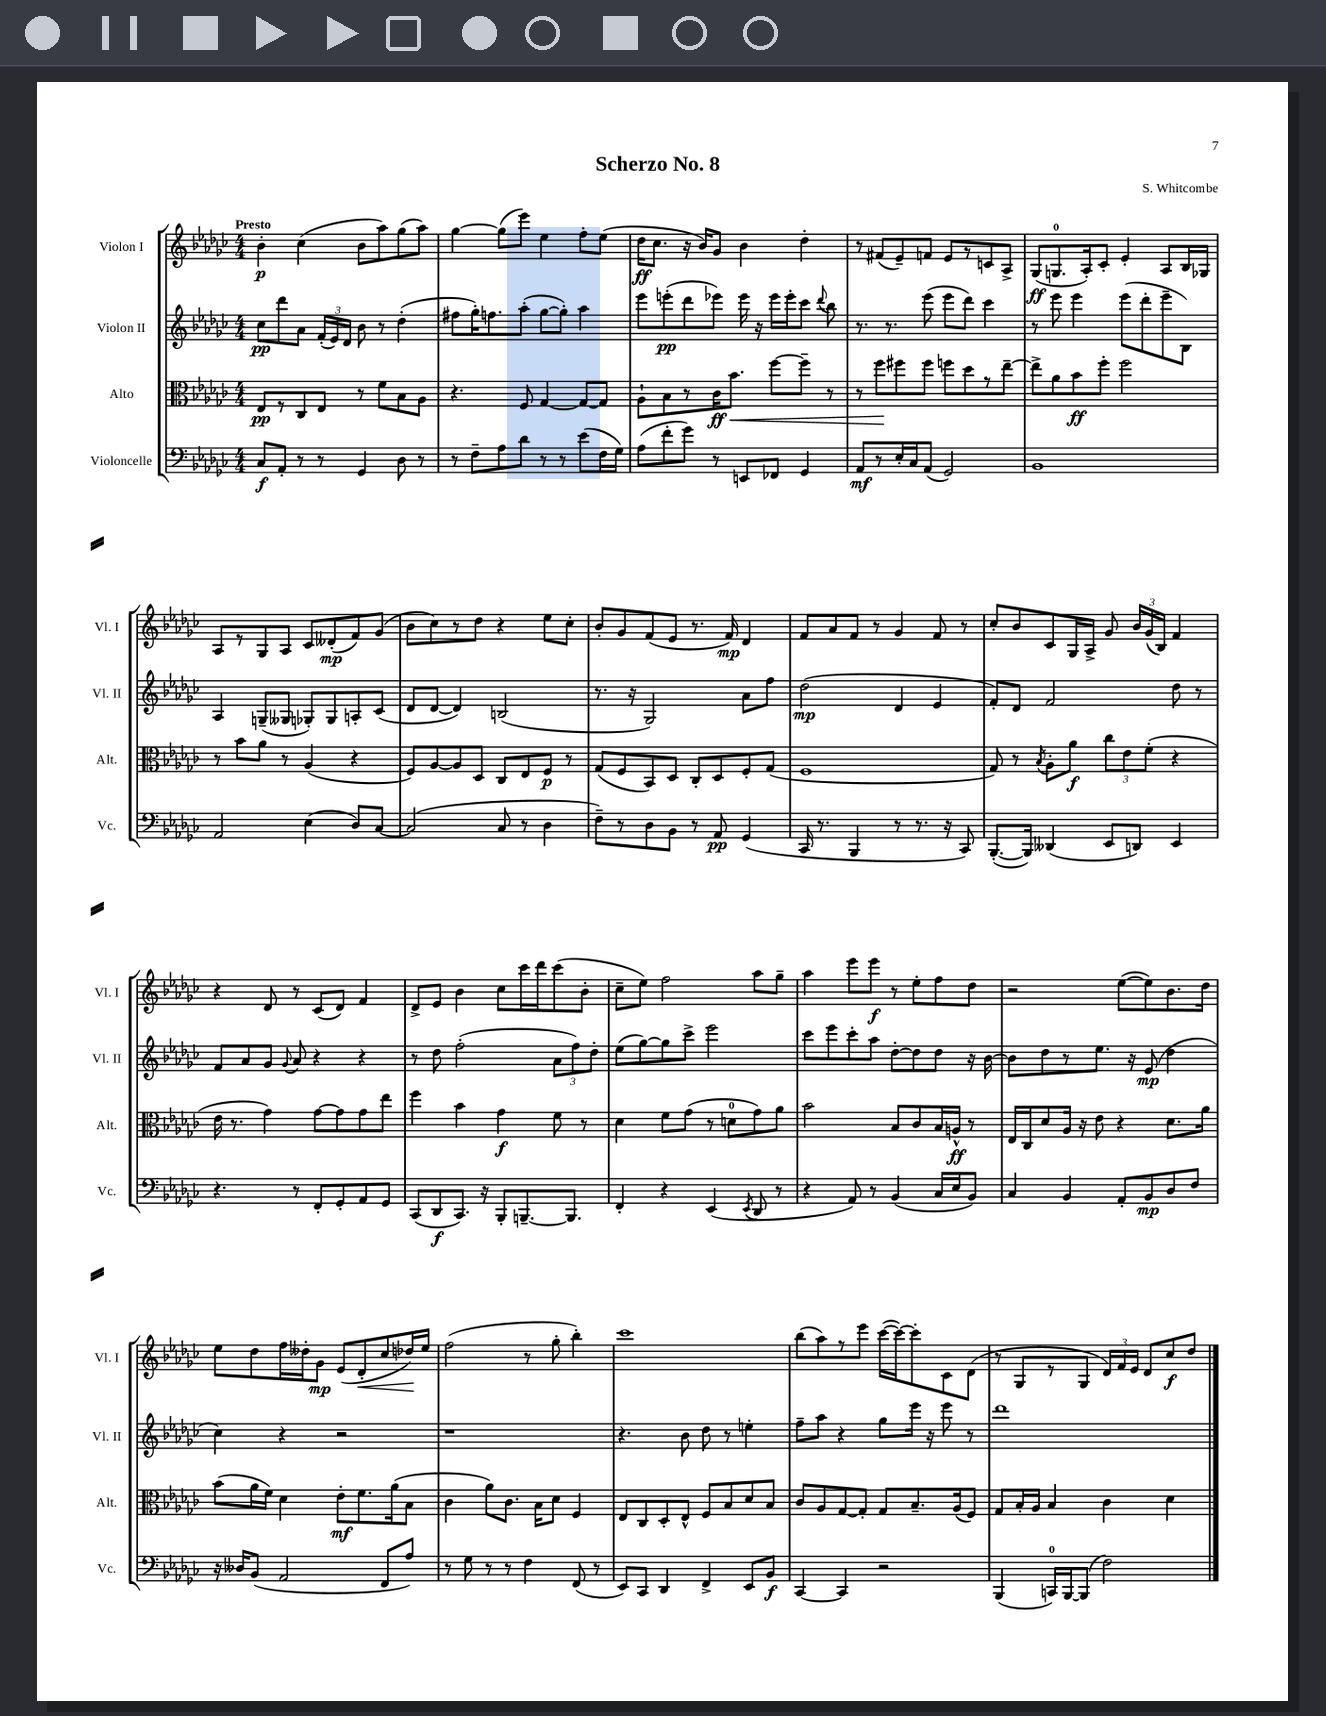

**kern	**kern	**kern	**kern
*staff4	*staff3	*staff2	*staff1
*clefF4	*clefC3	*clefG2	*clefG2
*k[b-e-a-d-g-c-]	*k[b-e-a-d-g-c-]	*k[b-e-a-d-g-c-]	*k[b-e-a-d-g-c-]
*M4/4	*M4/4	*M4/4	*M4/4
8C-/L	8E-/L	8cc-\L	4b-'\
8AA-'/J	8r	8ddd-\	.
8r	8C-/	8a-\J	(4cc-\
8r	8E-/J	(24f'/LL	.
.	.	24e-/)	.
.	.	24d-/JJ	.
4GG-/	8r	8b-\	8b-\L
.	8f\L	8r	8aa-\)
8D-\	8B-\	(4dd-'\	(8gg-\
8r	8A-\J	.	8aa-\J)
=	=	=	=
8r	4.r	8ff#\L	[4gg-\
8F~\L	.	16gg-'\K)	.
.	.	8.ff\	.
8A-\	.	.	(8gg-\]L
8d-\J	8F/	(8aa-'\J	8eee-\J)
8r	[4G-/	[8gg-\L	4ee-\
8r	.	8gg-'\]J)	.
(8e-\L	8G-/_L	4aa-\	8ff'\L
16F\L	8G-/]J	.	(8ee-\J
16G-\JJ)	.	.	.
=	=	=	=
(8A-\L	8A-`\L	8eee-\L	16dd-\LK
.	.	.	8.cc-\J
8f'\	8B-\	(8eee'\	.
8g-\J)	8r	8ddd-\	16r
.	.	.	16b-/LK)
8r	16c-\K	8eee-\J)	8g-/J
.	8.b-\J	.	.
8EE/L	.	16eee-\	4b-\
.	.	16r	.
8FF-/J	[8ff\L	16eee-\LL	.
.	.	16eee-'\J	.
4GG-/	8ff~\]J	8ccc-\J	4dd-'\
.	.	8qqddd-/	.
.	8r	8bb-\	.
=	=	=	=
8AA-/L	8r	8.r	8r
8r	8ff\L	.	(8f#/L
.	.	8.r	.
16E-'/L	8ff#\	.	8e-~/)
16C-/J	.	.	.
(8AA-/J	8ff#\J	(8eee-\	8f/J
2GG-/)	8ff\L	8eee-\L	8e-/L
.	8dd-\	8ddd-\J)	8r
.	8r	4ccc-\	8c/
.	[8ee-~\J	.	8A-^/J
=	=	=	=
1BB-	8ee-^\]L	8r	(8G-/L
.	8a-\	8eee-\	8.G/
.	8b-\	4eee-\	.
.	.	.	16A-'/k)
.	8ff'\J	.	8c-'/J
.	2ff\	(8eee-\L	4e-'/
.	.	8ddd-'\	.
.	.	8eee-~\	8A-/L
.	.	8B-\J)	16B-/L
.	.	.	16G-/JJ
=	=	=	=
2AA-/	8r	4A-/	8A-/L
.	8b-\L	.	8r
.	8a-\J	(8G~/L	8G-/
.	8r	8G--/J	8A-/J
(4E-\	(4A-/	8G-'/L)	8c-/L
.	.	8G-/	(8d--'/
8D-/L)	4r	8A'/	8f/)
[8C-/J	.	(8c-/J	(8g-/J
=	=	=	=
(2C-/]	8F/L)	8d-/L	8b-\L
.	[8A-/	[8d-/J	8cc-\)
.	8A-/]	4d-/])	8r
.	8D-/J	.	8dd-\J
8C-/	8C-/L	(2B/	4r
8r	8E-/	.	.
4D-\	8F/J	.	8ee-\L
.	8r	.	8cc-'\J
=	=	=	=
8F~\L)	(8G-/L	8.r	8b-'/L
8r	8F/	.	8g-/
.	.	16r	.
8D-\	8BB-/)	2G-/)	(8f/
8BB-\J	8D-/J	.	8e-/J
8r	8C-'/L	.	8.r
8AA-/	8D-/	.	.
.	.	.	16f/)
(4GG-/	8F'/	8a-\L	4d-/
.	(8G-/J	8ff\J	.
=	=	=	=
16CC-/	1F	(2dd-\	8f/L
8.r	.	.	.
.	.	.	8a-/
4BBB-/	.	.	8f/J
.	.	.	8r
8r	.	4d-/	4g-/
8.r	.	.	.
.	.	4e-/	8f/
16r	.	.	.
8CC-/)	.	.	8r
=	=	=	=
([8.BBB-'/L	8G-/)	8f'/L)	8cc-'/L
.	8r	8d-/J	8b-/
16BBB-/]Jk)	.	.	.
.	8qB-/	.	.
(4DD--/	8A-'\L	2f/	8c-/
.	8a-\J	.	16G-/L
.	.	.	16A-^/JJ
8EE-/L	12cc-\L	.	8g-/
.	12e-\	.	.
8DD/J)	.	.	24b-/LL
.	(12f'\J	.	(24g-/
.	.	.	24B-/JJ)
4EE-/	4r	8dd-\	4f/
.	.	8r	.
=	=	=	=
4.r	16e-\	8f/L	4r
.	8.r	.	.
.	.	8a-/	.
.	4g-\)	8g-/J	8d-/
.	.	8qqg-/	.
8r	.	8a-/	8r
8FF'/L	[8g-\L	4r	(8c-/L
8GG-'/	8g-\]	.	8d-/J)
8AA-/	8g-\	4r	4f/
8GG-/J	8ee-\J	.	.
=	=	=	=
(8CC-/L	4ff\	8r	8d-^/L
8DD-/	.	8dd-\	8e-/J
8.CC-/J)	4b-\	(2ff'\	4b-\
16r	.	.	.
8BBB-'/L	4g-\	.	8cc-\L
[8.BBB~/	.	.	16ccc-\L
.	.	.	16ddd-\J
.	8f\	12a-\L	(8ccc-\
8.BBB/]J	.	.	.
.	.	12ff\)	.
.	8r	.	8b-'\J
.	.	12dd-'\J	.
=	=	=	=
4FF'/	4d-\	(8ee-\L	8cc-~\L
.	.	[8gg-\)	8ee-\J)
4r	8f\L	8gg-\]	2ff\
.	(8g-\J	8ccc-^\J	.
(4EE-/	8r	2eee-\	.
.	8d\L	.	.
8qEE-/	.	.	.
8DD-/	8g-\)	.	8aa-\L
8r	8a-\J	.	8gg-~\J
=	=	=	=
4r	2b-\	8ccc-\L	4aa-\
.	.	8eee-\	.
8AA-/)	.	8ccc-'\	8eee-\L
8r	.	8aa-\J	8eee-\J
(4BB-/	8B-/L	[8dd-'\L	8r
.	8c-/	8dd-\]	8ee-'\L
16C-/LL	16B-/L	8dd-\J	8ff\
16E-/J	16A^^/JJ	.	.
8BB-/J)	8r	16r	8dd-\J
.	.	[16b-\	.
=	=	=	=
4C-/	16E-/LL	8b-\]L	2r
.	16C-/J	.	.
.	8d-/	8dd-\	.
4BB-/	16A-/Jk	8r	.
.	16r	.	.
.	8e-\	8.ee-\J	.
8AA-'/L	4r	.	([8ee-\L
.	.	16r	.
8BB-/	.	(8e-/	8ee-\])
8D-/	8.d-\L	4dd-\	8.b-\
8F/J	.	.	.
.	16a-\Jk	.	16dd-\Jk
=	=	=	=
16r	(8b-\L	4cc-\)	8ee-\L
16D--/LK	.	.	.
(8BB-/J	16a-\L	.	8dd-\
.	16f\JJ)	.	.
2AA-/	4d-\	4r	16ff\L
.	.	.	16dd--'\J
.	.	.	8g-\J
.	8e-'\L	2r	(8e-/L
.	8.f\	.	8d-'/
8FF/L	.	.	8cc-/
.	(16a-\k	.	.
8A-/J)	8B-\J	.	16dd-/L)
.	.	.	16ee-/JJ
=	=	=	=
8r	4c-\	1r	(2ff\
8G-\	.	.	.
8r	8a-\L)	.	.
8r	8.c-\J	.	.
4F\	.	.	8r
.	16B-\LK	.	.
.	8d-\J	.	8gg-'\
(8FF/	4F/	.	4bb-'\)
8r	.	.	.
=	=	=	=
8EE-/L)	8E-/L	4.r	1ccc-
8CC-/J	8C-/	.	.
4DD-/	8D-'/	.	.
.	8E-^^/J	8b-\	.
4FF^/	8F/L	8dd-\	.
.	8B-/	8r	.
8EE-/L	8d-/	4ee'\	.
8BB-/J	8B-/J	.	.
=	=	=	=
[4CC-/	8c-/L	8ff~\L	(8bb-\L
.	8A-/	8aa-\J	8aa-\)
4CC-/]	[8G-/	4r	8r
.	8G-'/]J	.	8eee-\J
2r	8G-/L	8gg-\L	([16ccc-\LL
.	.	.	16ccc-\_J)
.	8.B-~/	16eee-\Jk	8ccc-'\]
.	.	16r	.
.	.	8eee-\	8c-\
.	(16A-/k	.	.
.	8F/J)	8r	(8d-\J
=	=	=	=
(4BBB-/	8G-/L	1ddd-	8r
.	16B-'/L	.	8G-/L
.	16A-/JJ	.	.
16CC/LL)	4B-/	.	8r
[16BBB-/J	.	.	.
(8BBB-/]J	.	.	8G-/J
2F\)	4c-\	.	24d-/LL)
.	.	.	24f/
.	.	.	24e-/JJ
.	.	.	8d-/L
.	4d-\	.	8cc-/
.	.	.	8dd-/J
==	==	==	==
*-	*-	*-	*-
